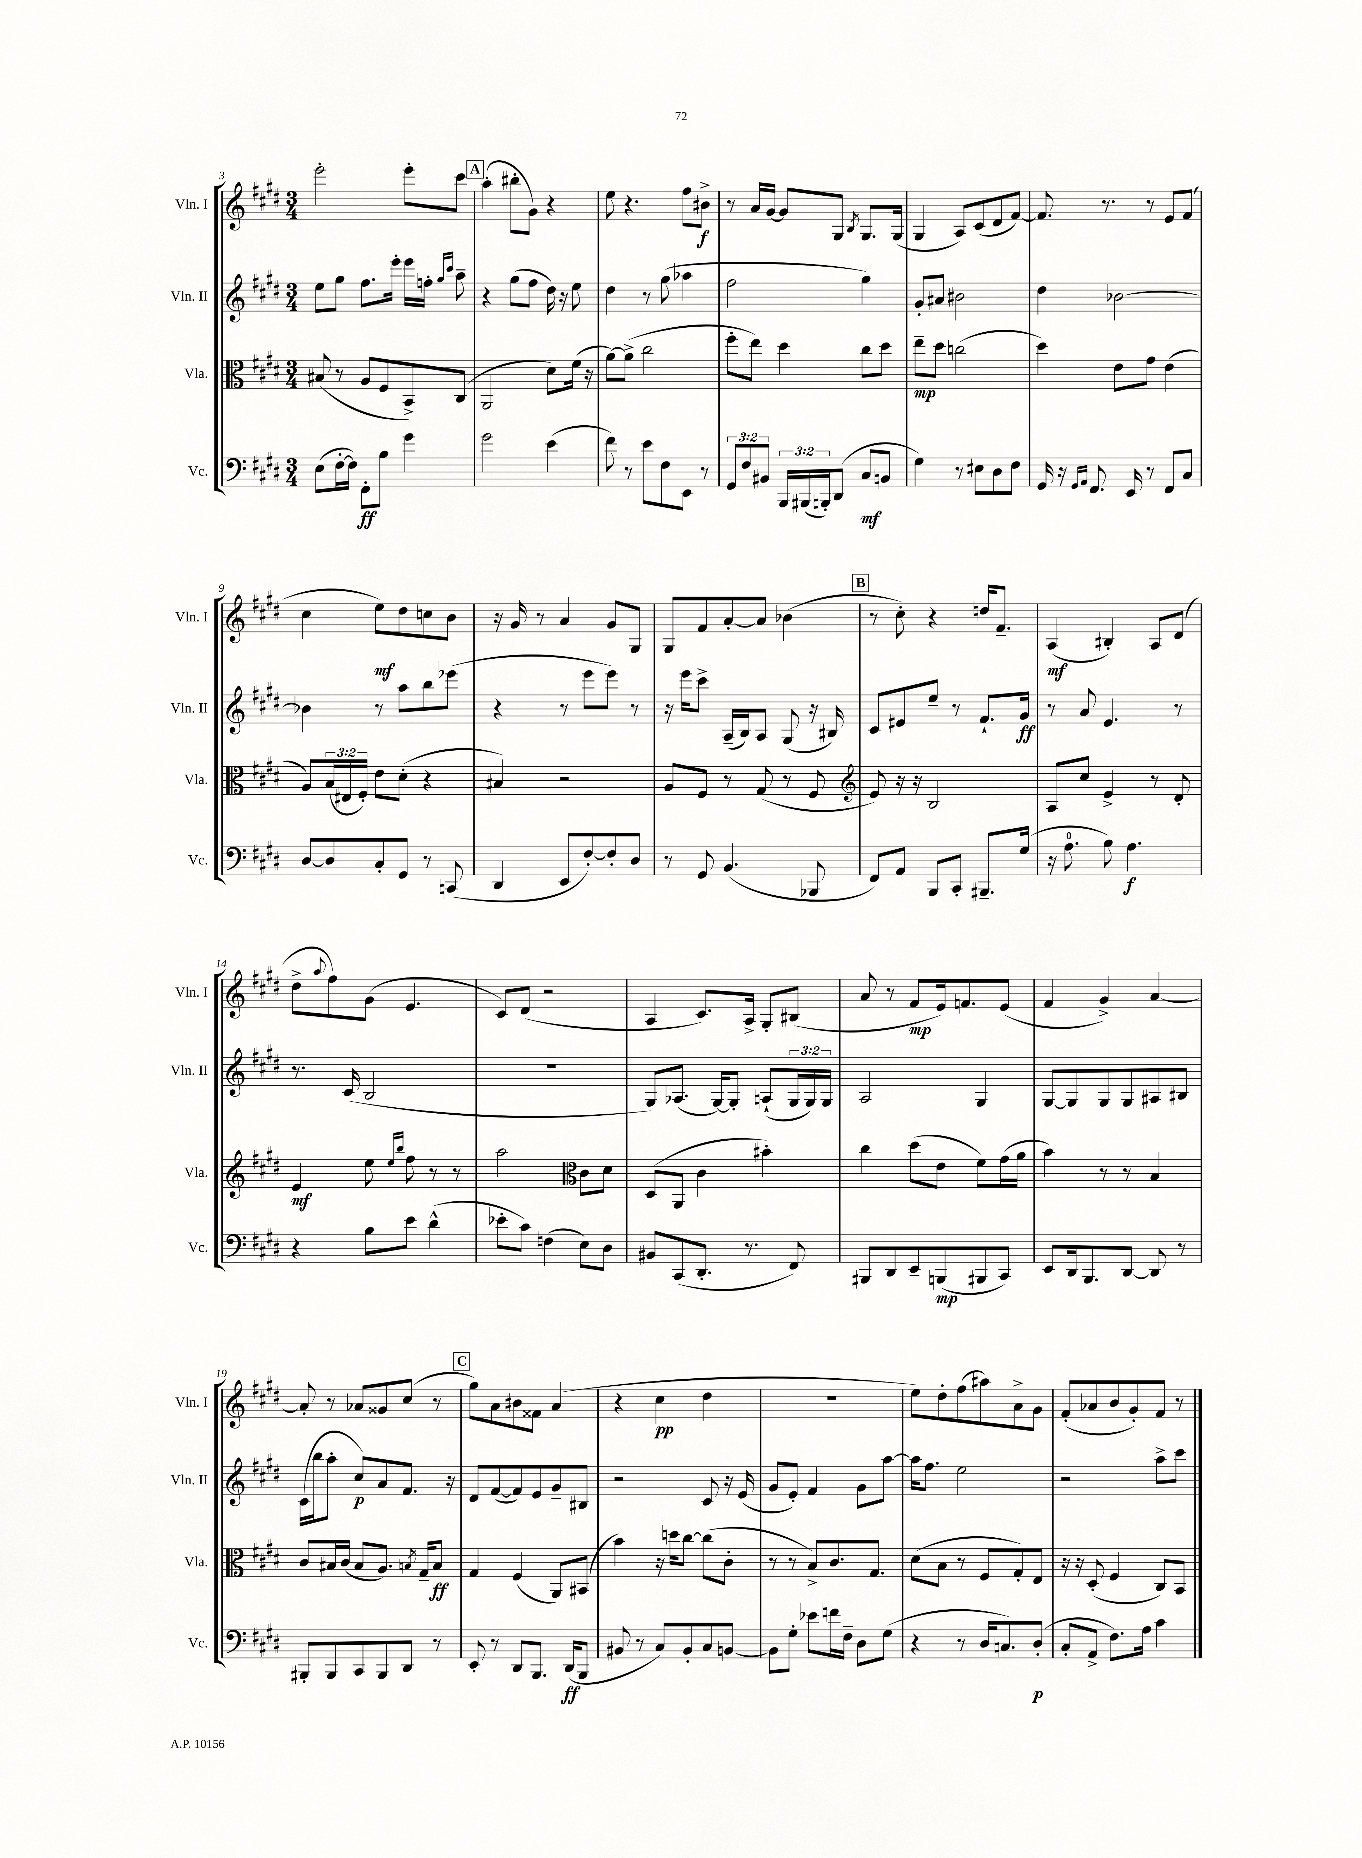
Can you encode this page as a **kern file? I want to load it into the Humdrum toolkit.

**kern	**dynam	**kern	**dynam	**kern	**dynam	**kern	**dynam
*part4	*part4	*part3	*part3	*part2	*part2	*part1	*part1
*staff4	*staff4	*staff3	*staff3	*staff2	*staff2	*staff1	*staff1
*I"Vc.	*	*I"Vla.	*	*I"Vln. II	*	*I"Vln. I	*
*I'Vc.	*	*I'Vla.	*	*I'Vln. II	*	*I'Vln. I	*
*clefF4	*	*clefC3	*	*clefG2	*	*clefG2	*
*k[f#c#g#d#]	*	*k[f#c#g#d#]	*	*k[f#c#g#d#]	*	*k[f#c#g#d#]	*
*M3/4	*	*M3/4	*	*M3/4	*	*M3/4	*
=3	=3	=3	=3	=3	=3	=3	=3
(8E\L	.	(8B#X/	.	8ee\L	.	2eee'\	.
[16F#'\L	.	8r	.	8gg#\J	.	.	.
16F#\JJ])	.	.	.	.	.	.	.
8FF#'\L	ff	8A/L	.	8.ff#\L	.	.	.
8B\J	.	8F#/	.	.	.	.	.
.	.	.	.	16eee'\Jk	.	.	.
4g#\	.	8BB^/)	.	16eee\LL	.	8eee'\L	.
.	.	.	.	16ffn'\JJ	.	.	.
.	.	.	.	16qqgg#/LL	.	.	.
.	.	.	.	16qqccc#/JJ	.	.	.
.	.	(8C#/J	.	8aa~\	.	8ccc#\J	.
!!LO:REH:place=s1:t=A
=4	=4	=4	=4	=4	=4	=4	=4
2g#\	.	2AA/	.	4r	.	(4aa'\	.
.	.	.	.	(8gg#\L	.	8bb#X'\L	.
.	.	.	.	8ff#\J	.	8g#\J)	.
(4e\	.	8d#\L)	.	16dd#\)	.	4r	.
.	.	.	.	16r	.	.	.
.	.	(16f#\Jk	.	8ee\	.	.	.
.	.	16r	.	.	.	.	.
=5	=5	=5	=5	=5	=5	=5	=5
8f#\)	.	[8a\L)	.	4dd#\	.	8ee\	.
8r	.	(8a^\J]	.	.	.	4.r	.
8e\L	.	2cc#\	.	8r	.	.	.
8F#\	.	.	.	(8gg#\	.	.	.
8EE\J	.	.	.	4aa-X\	.	8ff#\L	.
8r	.	.	.	.	.	8b#X^\J	f
=6	=6	=6	=6	=6	=6	=6	=6
12GG#/L	.	8ff#'\L	.	2ff#\	.	8r	.
12F#/	.	.	.	.	.	.	.
.	.	8ee\J)	.	.	.	16a/LL	.
12BB#X/J	.	.	.	.	.	.	.
.	.	.	.	.	.	[16g#/JJ	.
24BBB/LL	.	4dd#\	.	.	.	8g#/L]	.
(24BBB#X/	.	.	.	.	.	.	.
24BBBn'/J)	.	.	.	.	.	.	.
(8DD#/J	.	.	.	.	.	8G#/J	.
.	.	.	.	.	.	8qB/	.
8C#/L	mf	8cc#\L	.	4gg#\)	.	8.G#/L	.
8BBn/J	.	8dd#\J	.	.	.	.	.
.	.	.	.	.	.	(16G#/Jk	.
=7	=7	=7	=7	=7	=7	=7	=7
4G#\)	.	8ee~\L	mp	8g#'/L	.	4G#/	.
.	.	8dd#\J	.	8a#X/J	.	.	.
8r	.	(2ccn\	.	2b#X\	.	8A/L)	.
8E#X\L	.	.	.	.	.	(8c#/	.
8D#\	.	.	.	.	.	8d#/	.
8F#\J	.	.	.	.	.	[8f#/J)	.
=8	=8	=8	=8	=8	=8	=8	=8
16GG#/	.	4dd#\)	.	4dd#\	.	8.f#/]	.
16r	.	.	.	.	.	.	.
16qqGG#/LL	.	.	.	.	.	.	.
16qqAA/JJ	.	.	.	.	.	.	.
8.FF#/	.	.	.	.	.	.	.
.	.	.	.	.	.	8.r	.
.	.	8e\L	.	[2b-X\	.	.	.
16EE/	.	.	.	.	.	.	.
8r	.	8g#\J	.	.	.	8r	.
8FF#/L	.	(4e\	.	.	.	8e/L	.
8C#/J	.	.	.	.	.	(8f#/J	.
!!LO:LB:g=z
=9	=9	=9	=9	=9	=9	=9	=9
[8D#/L	.	8A/L)	.	4b-X\]	.	4cc#\	.
8D#/]	.	(24B/L	.	.	.	.	.
.	.	24E#X/	.	.	.	.	.
.	.	24F#'/JJ)	.	.	.	.	.
8C#'/	.	8e\L	.	8r	.	8ee\L)	mf
8GG#/J	.	(8d#'\J	.	8aa\L	.	8dd#\	.
8r	.	4r	.	8bb\	.	8ccn\	.
(8CCn/	.	.	.	(8eee-X\J	.	8b\J	.
=10	=10	=10	=10	=10	=10	=10	=10
4DD#/	.	4B#X/)	.	4r	.	16r	.
.	.	.	.	.	.	16g#/	.
.	.	.	.	.	.	8r	.
8EE/L	.	2r	.	8r	.	4a/	.
[8F#'/)	.	.	.	8eee\L	.	.	.
8F#'/]	.	.	.	8eee\J)	.	8g#/L	.
8D#/J	.	.	.	8r	.	8G#/J	.
=11	=11	=11	=11	=11	=11	=11	=11
8r	.	8A/L	.	16r	.	8G#/L	.
.	.	.	.	16eee\KL	.	.	.
8GG#/	.	8F#/J	.	8ccc#^\J	.	8f#/	.
(4.BB/	.	8r	.	(16A~/LL	.	[8a'/	.
.	.	.	.	16B/J)	.	.	.
.	.	(8G#/	.	8A/J	.	8a/J]	.
.	.	8r	.	(8G#/	.	(4b-X\	.
8BBB-X/	.	8F#/	.	16r	.	.	.
.	.	.	.	16B#X/)	.	.	.
!!LO:REH:place=s1:t=B
=12	=12	=12	=12	=12	=12	=12	=12
*	*	*clefG2	*	*	*	*	*
8FF#/L)	.	8e/)	.	8c#/L	.	8r	.
8AA/J	.	16r	.	8e#X/	.	8cc#'\)	.
.	.	16r	.	.	.	.	.
8BBB/L	.	2B/	.	8ee~/J	.	4r	.
8CC#'/J	.	.	.	8r	.	.	.
8.BBB#X~/L	.	.	.	8.f#`/L	.	16ddn/KL	.
.	.	.	.	.	.	8.f#~/J	.
(16G#/Jk	.	.	.	16g#/Jk	ff	.	.
=13	=13	=13	=13	=13	=13	=13	=13
16r	.	8A/L	.	8r	.	(4A/	mf
8.A\	.	.	.	.	.	.	.
.	.	8cc#/J	.	8a/	.	.	.
8B\)	.	4e^/	.	4.e/	.	4B#X'/)	.
4.A\	f	.	.	.	.	.	.
.	.	8r	.	.	.	8A/L	.
.	.	8d#'/	.	8r	.	(8d#/J	.
!!LO:LB:g=z
=14	=14	=14	=14	=14	=14	=14	=14
4r	.	4e/	mf	8.r	.	8dd#^\L	.
.	.	.	.	.	.	8qqaa/	.
.	.	.	.	.	.	8ff#\)	.
.	.	.	.	(16c#/	.	.	.
8B\L	.	8ee\	.	2B/	.	(8g#\J	.
.	.	16qqee/LL	.	.	.	.	.
.	.	16qqbb/JJ	.	.	.	.	.
8e\J	.	8ff#\	.	.	.	4.e/	.
(4d#^^\	.	8r	.	.	.	.	.
.	.	8r	.	.	.	.	.
=15	=15	=15	=15	=15	=15	=15	=15
8e-X'\L	.	2aa\	.	2.r	.	8c#/L)	.
8c#\J)	.	.	.	.	.	(8d#/J	.
(4Fn\	.	.	.	.	.	2r	.
*	*	*clefC3	*	*	*	*	*
8E\L)	.	8c#\L	.	.	.	.	.
8D#\J	.	8d#\J	.	.	.	.	.
=16	=16	=16	=16	=16	=16	=16	=16
8BB#X/L	.	(8D#/L	.	8G#/L)	.	4A/	.
(8CC#/	.	8AA/J	.	(8.A-X/J	.	.	.
8.DD#'/J	.	4c#\	.	.	.	8.c#/L)	.
.	.	.	.	[16G#/KL)	.	.	.
.	.	.	.	8G#'/J]	.	.	.
8.r	.	.	.	.	.	16A^/Jk	.
.	.	4b#X'\)	.	(8An`/L	.	8G#'/L	.
8FF#/)	.	.	.	24G#/L	.	(8B#X/J	.
.	.	.	.	24G#/)	.	.	.
.	.	.	.	24G#/JJ	.	.	.
=17	=17	=17	=17	=17	=17	=17	=17
8BBB#X/L	.	4cc#\	.	2A/	.	8a/	.
8DD#/	.	.	.	.	.	8r	.
8EE~/	.	(8dd#\L	.	.	.	8f#/L	mp
(8BBBn/	mp	8e\J	.	.	.	16e/k)	.
.	.	.	.	.	.	8.fn/	.
8BBB#X/	.	8f#\L)	.	4G#/	.	.	.
8CC#/J)	.	(16g#\L	.	.	.	(8e/J	.
.	.	16a\JJ	.	.	.	.	.
=18	=18	=18	=18	=18	=18	=18	=18
8EE/L	.	4b\)	.	[8G#/L	.	4f#/	.
16DD#/k	.	.	.	8G#/]	.	.	.
8.BBB/	.	.	.	.	.	.	.
.	.	8r	.	8G#/	.	4g#^/)	.
[8DD#/J	.	8r	.	8G#/	.	.	.
8DD#/]	.	4B/	.	8A#X/	.	[4a/	.
8r	.	.	.	8B#X/J	.	.	.
!!LO:LB:g=z
=19	=19	=19	=19	=19	=19	=19	=19
8BBB#X'/L	.	8c#/L	.	(16c#\LL	.	8a'/]	.
.	.	.	.	16bb\J	.	.	.
8BBB#/	.	16B#X/L	.	8aa'\J	.	8r	.
.	.	(16c#/JJ	.	.	.	.	.
8CC#/	.	8B#/L	.	8cc#/L)	p	8a-X/L	.
8BBB#/	.	8.A/J)	.	8a/	.	8g##X/	.
8DD#/J	.	.	.	8.f#/J	.	(8cc#/J	.
.	.	8qBn/	.	.	.	.	.
.	.	16G#~/KL	.	.	.	.	.
8r	.	8B/J	ff	.	.	8r	.
.	.	.	.	16r	.	.	.
!!LO:REH:place=s1:t=C
=20	=20	=20	=20	=20	=20	=20	=20
8EE'/	.	4G#/	.	8d#/L	.	8gg#\L)	.
8r	.	.	.	([8f#/	.	8a\	.
8DD#/L	.	(4F#/	.	8f#/])	.	8b#X\	.
8.BBB/J	.	.	.	8e/	.	8f##X\J	.
.	.	8AA/L)	.	8g#~/	.	(4a/	.
(16DD#/KL	ff	.	.	.	.	.	.
8BBB/J	.	(8BB#X/J	.	8B#X/J	.	.	.
=21	=21	=21	=21	=21	=21	=21	=21
8BB#X/	.	4b\)	.	2r	.	4r	.
8r	.	.	.	.	.	.	.
8C#/L)	.	16r	.	.	.	4cc#\	pp
.	.	16ddn\KL	.	.	.	.	.
8BB#'/	.	[8cc#\J	.	.	.	.	.
8C#/	.	(8cc#\L]	.	8c#/	.	4dd#\	.
[8BBn/J	.	8c#'\J	.	16r	.	.	.
.	.	.	.	(16e/	.	.	.
=22	=22	=22	=22	=22	=22	=22	=22
8BB\L]	.	8r	.	8g#/L	.	2.r	.
8G#'\J	.	8r	.	8e'/J)	.	.	.
8e-X\L	.	8B^/L)	.	4f#/	.	.	.
16fn\L	.	8.c#/	.	.	.	.	.
16F#~\JJ	.	.	.	.	.	.	.
8D#\L	.	.	.	8g#\L	.	.	.
.	.	8.G#/J	.	.	.	.	.
(8G#\J	.	.	.	[8aa\J	.	.	.
=23	=23	=23	=23	=23	=23	=23	=23
4r	.	(8d#\L	.	16aa\KL]	.	8ee\L)	.
.	.	.	.	8.ff#\J	.	.	.
.	.	8B\J	.	.	.	8dd#'\	.
8r	.	8r	.	2ee\	.	(8ff#\	.
16D#/KL	.	8F#/L	.	.	.	8aa#X\)	.
8.Cn/)	.	.	.	.	.	.	.
.	.	8G#'/)	.	.	.	8a^\	.
(8D#'/J	p	8E/J	.	.	.	8g#\J	.
=24	=24	=24	=24	=24	=24	=24	=24
8C#'/L	.	16r	.	2r	.	(8f#'/L	.
.	.	16r	.	.	.	.	.
8AA^/J	.	(8D#'/	.	.	.	8a-X/	.
8.F#\L)	.	4F#/	.	.	.	8b/	.
.	.	.	.	.	.	8g#'/)	.
16A\Jk	.	.	.	.	.	.	.
4c#\	.	8C#/L)	.	8aa^\L	.	8f#/J	.
.	.	8BB/J	.	8ccc#\J	.	8r	.
==	==	==	==	==	==	==	==
*-	*-	*-	*-	*-	*-	*-	*-
